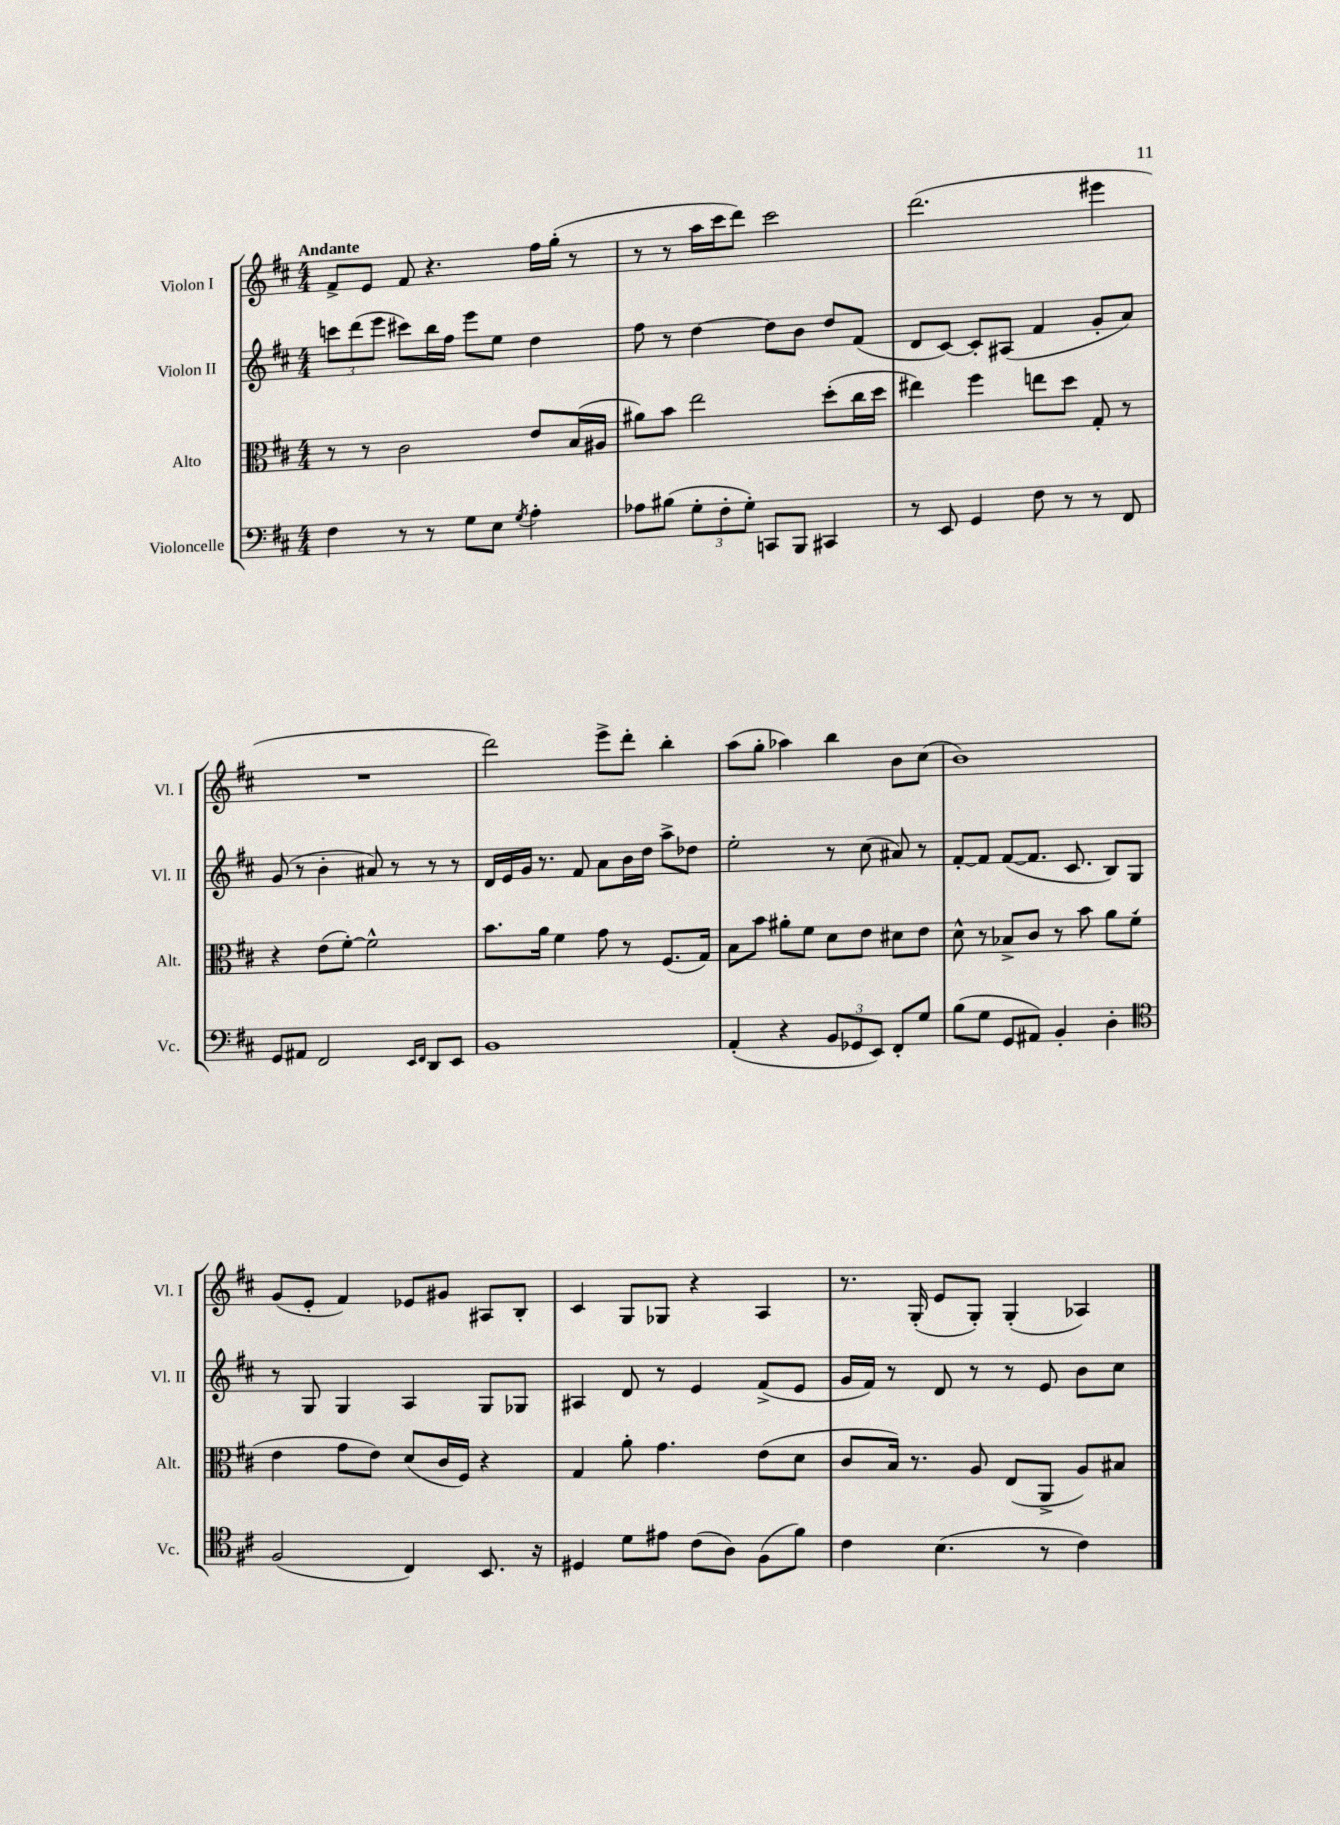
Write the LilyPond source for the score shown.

<<
\new StaffGroup <<
\new Staff = "s0" \with { instrumentName = "Violon I" shortInstrumentName = "Vl. I" } {
    \clef treble \key d \major \numericTimeSignature \time 4/4 \tempo "Andante"
    \autoBeamOff fis'8[-> e'8] fis'8 r4. fis''16[ g''16]-.( r8 |
    r8 r8 a''16[ cis'''16 d'''8]) cis'''2 |
    d'''2.( eis'''4 |
    R1 |
    d'''2) e'''8[-> d'''8]-. b''4-. |
    a''8[( g''8]-. aes''4) b''4 b'8[ cis''8]( |
    b'1) |
    g'8[( e'8]-. fis'4) ees'8[ gis'8] ais8[ b8]-. |
    cis'4 g8[ ges8] r4 a4 |
    r8. g16-.( e'8[ g8]-.) g4-.( aes4) \bar "|." |
}
\new Staff = "s1" \with { instrumentName = "Violon II" shortInstrumentName = "Vl. II" } {
    \clef treble \key d \major \numericTimeSignature \time 4/4
    \autoBeamOff \tuplet 3/2 { c'''8[ d'''8( e'''8] } cis'''8[) b''16 fis''16] e'''8[ e''8] d''4 |
    fis''8 r8 d''4~ d''8[ b'8] d''8[ fis'8]( |
    d'8[ cis'8]~) cis'8[-. ais8]( fis'4 g'8[-. a'8]) |
    g'8( r8 b'4-. ais'8) r8 r8 r8 |
    d'16[ e'16 g'16] r8. fis'8 a'8[ b'16 d''16] a''8[-> des''8] |
    e''2-. r8 cis''8( ais'8) r8 |
    fis'8[~-. fis'8] fis'8[~( fis'8.] cis'8. b8[) g8] |
    r8 g8 g4 a4 g8[ ges8] |
    ais4 d'8 r8 e'4 fis'8[->( e'8] |
    g'16[ fis'16]) r8 d'8 r8 r8 e'8 b'8[ cis''8] \bar "|." |
}
\new Staff = "s2" \with { instrumentName = "Alto" shortInstrumentName = "Alt." } {
    \clef alto \key d \major \numericTimeSignature \time 4/4
    \autoBeamOff r8 r8 cis'2 e'8[ b16( ais16] |
    ais'8[) b'8] e''2 d''8[-.( cis''16 d''16] |
    eis''4) fis''4 e''8[ d''8] g8-. r8 |
    r4 e'8[( fis'8]~-.) fis'2-^ |
    b'8.[ a'16] fis'4 g'8 r8 fis8.[( g16]) |
    b8[ b'8] ais'8[-. fis'8] d'8[ e'8] dis'8[ e'8] |
    d'8-^ r8 bes8[-> cis'8] r8 b'8 a'8[ fis'8]-.( |
    e'4 g'8[ e'8]) d'8[( cis'16 fis16]) r4 |
    g4 a'8-. g'4. e'8[( d'8] |
    cis'8[ b16]) r8. a8 e8[( a,8]-> a8[) bis8] \bar "|." |
}
\new Staff = "s3" \with { instrumentName = "Violoncelle" shortInstrumentName = "Vc." } {
    \clef bass \key d \major \numericTimeSignature \time 4/4
    \autoBeamOff fis4 r8 r8 g8[ e8] \acciaccatura { g8 } a4-. |
    aes8[ bis8]( \tuplet 3/2 { g8[-. fis8-. g8]-.) } c,8[ b,,8] cis,4 |
    r8 e,8 g,4 fis8 r8 r8 fis,8 |
    g,8[ ais,8] fis,2 \grace { e,16[ fis,16] } d,8[ e,8] |
    b,1 |
    a,4-.( r4 \tuplet 3/2 { b,8[ ges,8 e,8]) } fis,8[-. g8] |
    b8[( g8] g,8[ ais,8]) b,4-. d4-. |
    \clef tenor fis2( cis4) b,8. r16 |
    dis4 d'8[ eis'8] cis'8[( a8]) fis8[( fis'8]) |
    cis'4 b4.( r8 cis'4) \bar "|." |
}
>>
>>
\layout { \context { \Score \remove "Bar_number_engraver" } }
